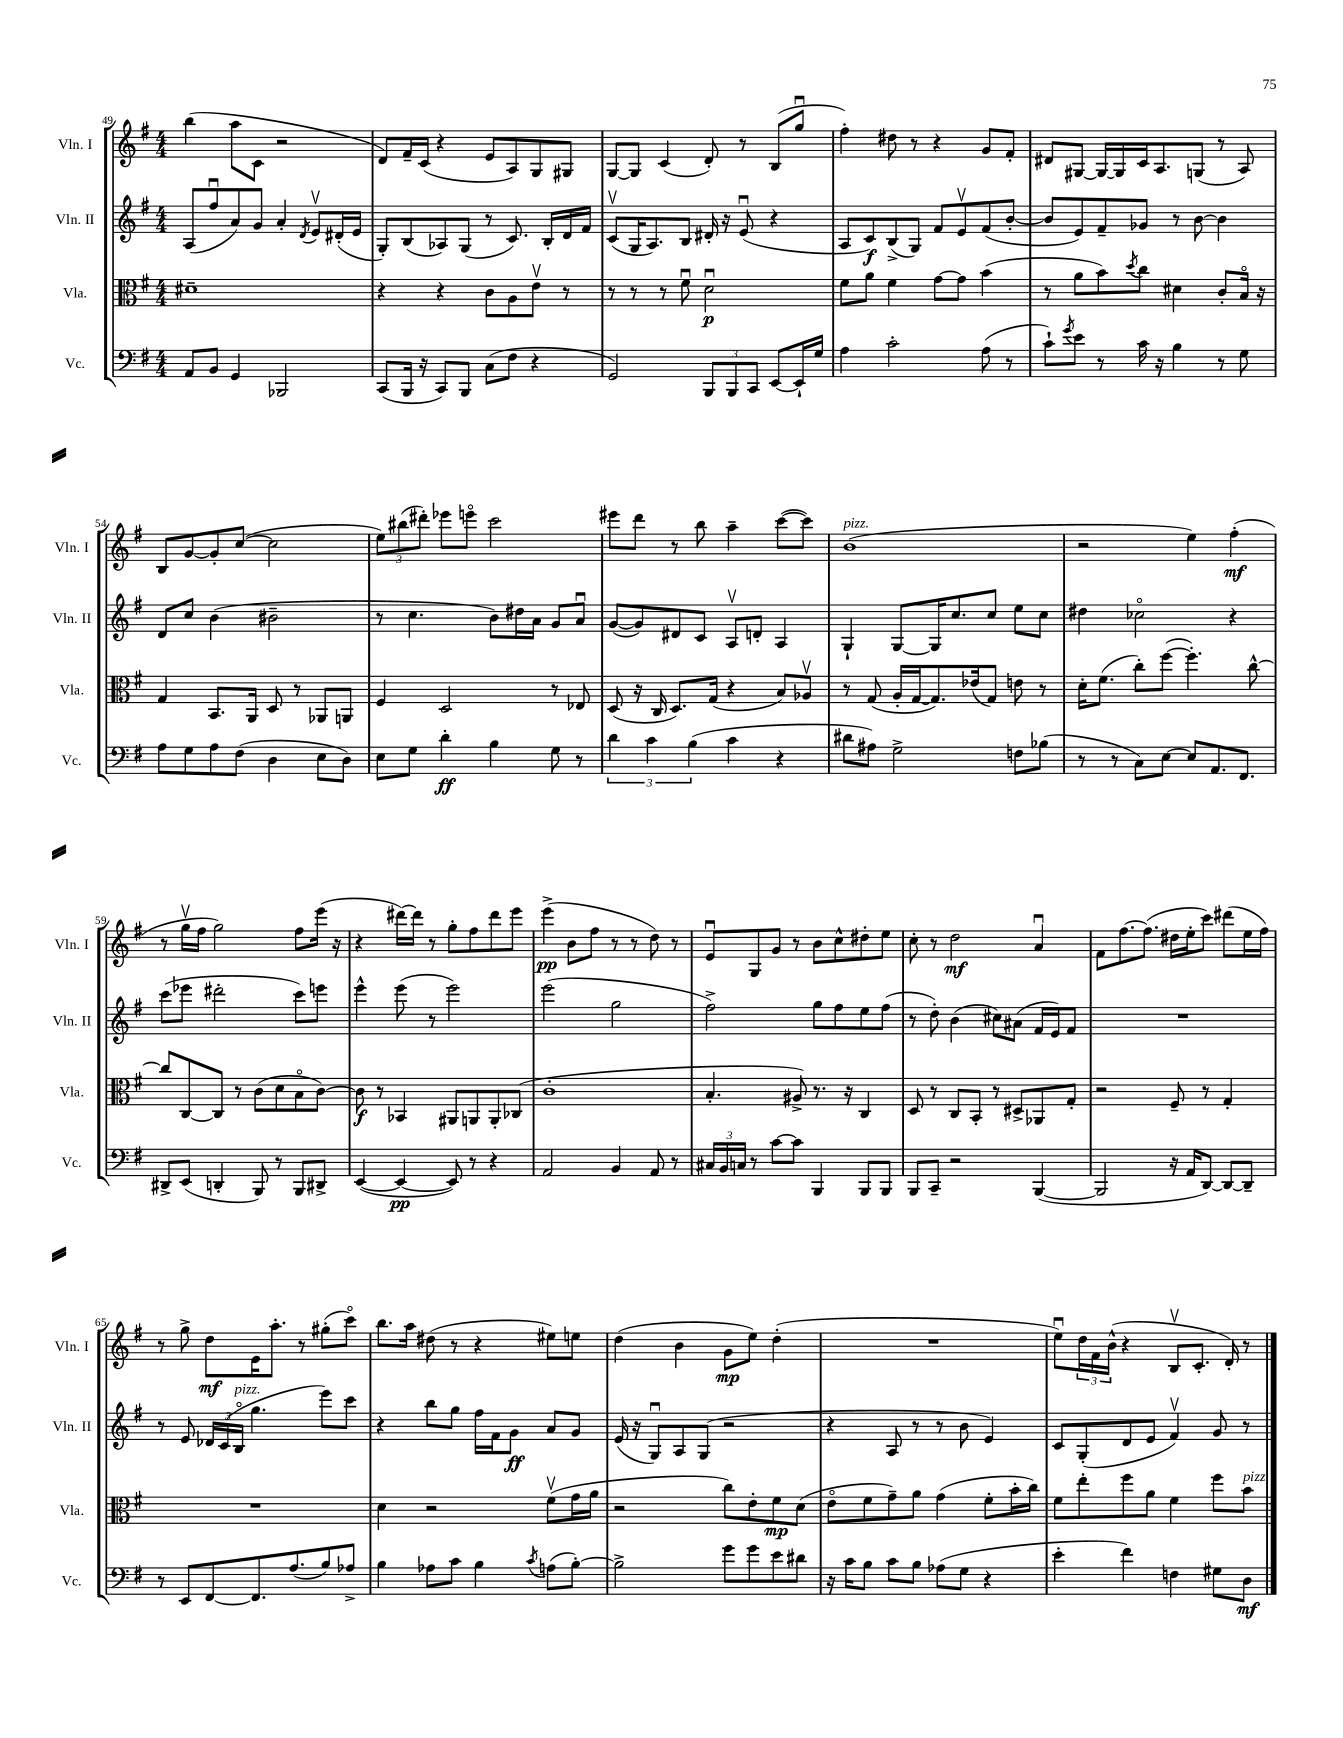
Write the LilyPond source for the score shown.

<<
\new StaffGroup <<
\new Staff = "s0" \with { instrumentName = "Vln. I" shortInstrumentName = "Vln. I" } {
    \clef treble \key g \major \numericTimeSignature \time 4/4
    b''4( a''8 c'8 r2 |
    d'8) fis'16-- c'16( r4 e'8 a8) g8 gis8 |
    g8~ g8 c'4( d'8-.) r8 b8( g''8\downbow |
    fis''4-.) dis''8 r8 r4 g'8 fis'8-. |
    dis'8 gis8~ gis16~ gis16 c'16 a8. g8( r8 a8) |
    b8 g'8~ g'8-. c''8~( c''2 |
    \tuplet 3/2 { e''8) bis''8( dis'''8-.) } ees'''8 e'''8\flageolet c'''2 |
    eis'''8 d'''8 r8 b''8 a''4-- c'''8~( c'''8) |
    b'1^\markup { \italic "pizz." }( |
    r2 e''4) fis''4-.\mf( |
    r8 g''16\upbow fis''16 g''2) fis''8 e'''16( r16 |
    r4 dis'''16~) dis'''16 r8 g''8-. fis''8 dis'''8 e'''8 |
    e'''4->\pp( b'8 fis''8 r8 r8 d''8) r8 |
    e'8\downbow g8 g'8 r8 b'8 c''8-^ dis''8-. e''8 |
    c''8-. r8 d''2\mf a'4\downbow |
    fis'8 fis''8.~ fis''8.( dis''16 e''16-. c'''8) dis'''8( e''16 fis''16) |
    r8 g''8-> d''8\mf e'16 a''8.-. r8 gis''8-.( c'''8\flageolet) |
    b''8. a''16 dis''8( r8 r4 eis''8) e''8 |
    d''4( b'4 g'8\mp e''8) d''4-.( |
    R1 |
    e''8\downbow) \tuplet 3/2 { d''16 fis'16 b'16-^( } r4 b8\upbow c'8.-. d'16-.) r8 \bar "|." |
}
\new Staff = "s1" \with { instrumentName = "Vln. II" shortInstrumentName = "Vln. II" } {
    \clef treble \key g \major \numericTimeSignature \time 4/4
    a8( fis''8\downbow a'8) g'8 a'4-. \acciaccatura { d'8 } e'8\upbow dis'16-.( e'16 |
    g8-.) b8( aes8) g8( r8 c'8.) b16-. d'16 fis'16 |
    c'8\upbow( g16 a8.) b8 dis'16-. r16 e'8\downbow( r4 |
    a8 c'8\f) b8->( g8) fis'8 e'8\upbow fis'8( b'8~-. |
    b'8 e'8) fis'8-- ges'8 r8 b'8~ b'4 |
    d'8 c''8 b'4( bis'2-- |
    r8 c''4. b'8) dis''16 a'16 g'8 a'8\downbow |
    g'8~( g'8) dis'8 c'8 a8\upbow d'8-. a4 |
    g4-! g8~ g16 c''8. c''8 e''8 c''8 |
    dis''4 ces''2\flageolet r4 |
    c'''8( ees'''8 dis'''2-. c'''8) e'''8 |
    e'''4-^ e'''8( r8 e'''2) |
    e'''2( g''2 |
    fis''2->) g''8 fis''8 e''8 fis''8( |
    r8 d''8-.) b'4( cis''8) ais'8( fis'16 e'16) fis'8 |
    R1 |
    r8 e'8 \tuplet 3/2 { des'16 c'16( b16\flageolet^\markup { \italic "pizz." } } g''4. e'''8) c'''8 |
    r4 b''8 g''8 fis''16 fis'16 g'8\ff a'8 g'8 |
    e'16( r16 g8\downbow) a8 g8( r2 |
    r4 a8 r8 r8 b'8 e'4) |
    c'8 g8-.( d'8 e'8 fis'4\upbow) g'8 r8 \bar "|." |
}
\new Staff = "s2" \with { instrumentName = "Vla." shortInstrumentName = "Vla." } {
    \clef alto \key g \major \numericTimeSignature \time 4/4
    dis'1-- |
    r4 r4 c'8 a8 e'8\upbow r8 |
    r8 r8 r8 fis'8\downbow d'2\downbow\p |
    fis'8 a'8 fis'4 g'8~ g'8 b'4( |
    r8 a'8 b'8) \acciaccatura { d''8 } c''8 dis'4 c'8-. b16\flageolet r16 |
    g4 b,8. a,16 d8 r8 aes,8 a,8 |
    fis4 d2 r8 ees8 |
    d8( r16 c16 d8.) g16( r4 b8) aes8\upbow |
    r8 g8( a16-. g16~ g8.) ees'16( g8) e'8 r8 |
    d'16-. fis'8.( c''8-.) fis''8~( fis''4.-.) c''8~-^ |
    c''8 c8~ c8 r8 c'8( d'8 b8\flageolet c'8~) |
    c'8\f r8 bes,4 ais,8 a,8 a,8-. ces8( |
    c'1-. |
    b4.-. ais8->) r8. r16 c4 |
    d8 r8 c8 b,8-. r8 dis8-> aes,8 g8-. |
    r2 fis8-- r8 g4-. |
    R1 |
    d'4 r2 fis'8\upbow( g'16 a'16 |
    r2 c''8) e'8-. fis'8\mp d'8( |
    e'8\flageolet fis'8 g'8--) a'8 g'4( fis'8-. b'16-. c''16) |
    fis'8 e''8-. fis''8 a'8 fis'4 fis''8 b'8^\markup { \italic "pizz." } \bar "|." |
}
\new Staff = "s3" \with { instrumentName = "Vc." shortInstrumentName = "Vc." } {
    \clef bass \key g \major \numericTimeSignature \time 4/4
    a,8 b,8 g,4 bes,,2 |
    c,8( b,,16 r16 c,8) b,,8 c8( fis8 r4 |
    g,2) \tuplet 3/2 { b,,8 b,,8 c,8 } e,8~ e,16-! g16 |
    a4 c'2-. a8( r8 |
    c'8-!) \acciaccatura { g'8 } e'8 r8 c'16 r16 b4 r8 g8 |
    a8 g8 a8 fis8( d4 e8 d8) |
    e8 g8 d'4-.\ff b4 g8 r8 |
    \tuplet 3/2 { d'4 c'4 b4( } c'4 r4 |
    dis'8 ais8) g2-> f8 bes8( |
    r8 r8 c8) e8~ e8 a,8. fis,8. |
    dis,8-> e,8( d,4-. b,,8) r8 b,,8 dis,8-> |
    e,4~( e,4~\pp e,8) r8 r4 |
    a,2 b,4 a,8 r8 |
    \tuplet 3/2 { cis16 b,16 c16 } r8 c'8~ c'8 b,,4 b,,8 b,,8 |
    b,,8 c,8-- r2 b,,4~( |
    b,,2 r16 a,16 d,8~) d,8~ d,8-- |
    r8 e,8 fis,8~ fis,8. a8.( b8) aes8-> |
    b4 aes8 c'8 b4 \acciaccatura { c'8 } a8( b8~-.) |
    b2-> g'8 g'8 e'8 dis'8 |
    r16 c'16 b8 c'8 b8 aes8( g8 r4 |
    e'4-. fis'4) f4 gis8 d8\mf \bar "|." |
}
>>
>>
\layout { \context { \Score currentBarNumber = #49 } }
